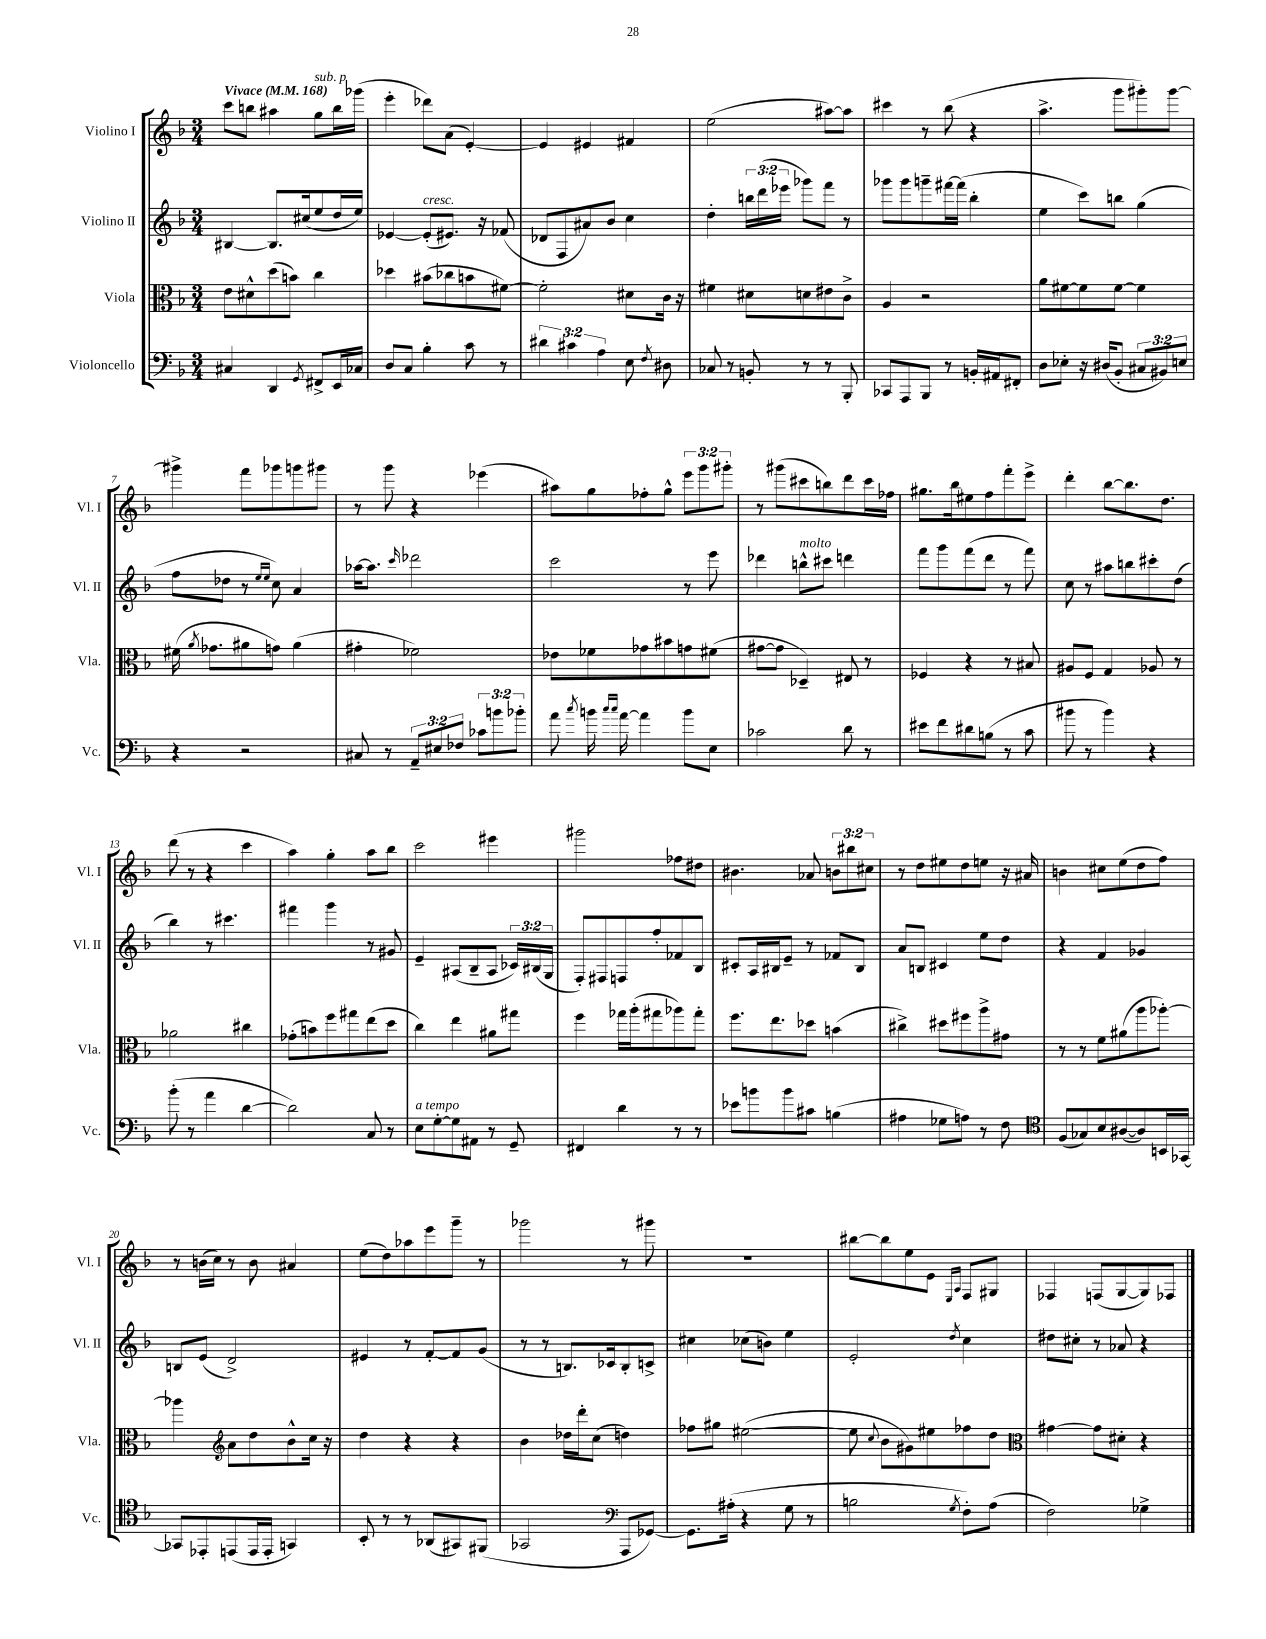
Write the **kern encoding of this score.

**kern	**kern	**kern	**kern
*staff4	*staff3	*staff2	*staff1
*clefF4	*clefC3	*clefG2	*clefG2
*k[b-]	*k[b-]	*k[b-]	*k[b-]
*M3/4	*M3/4	*M3/4	*M3/4
*MM168	*MM168	*MM168	*MM168
4C#	8e	[4B#	8ccc
.	8d#^^	.	8bb
4DD	(8dd	8.B#]	4aa#
.	8b)	.	.
.	.	(16cc#	.
8qGG	.	.	.
8FF#^	4cc	8ee	8gg
16EE	.	16dd	16bb
16C-	.	16ee)	(16ggg-
=	=	=	=
8D	4dd-	[4e-	4eee'
8C	.	.	.
4B-'	(8b#	(8e-']	8ddd-)
.	8cc-	8.e#)	(8a
8c	8b	.	[4e')
.	.	16r	.
8r	[8f#)	(8f-	.
=	=	=	=
6d#	2f#']	8d-	4e]
.	.	8F	.
6c#	.	.	.
.	.	8a#)	4e#
6A	.	.	.
.	.	8b-	.
8E	8d#	4cc	4f#
8qF	.	.	.
8D#	16c	.	.
.	16r	.	.
=	=	=	=
8C-	4f#	4dd'	(2ee
8r	.	.	.
8BB'	8d#	24bb	.
.	.	(24ddd	.
.	.	24eee-	.
8r	8d	8ggg-)	.
8r	8e#	8fff	[8aa#)
8BBB-'	8c^	8r	8aa#]
=	=	=	=
8CC-	4A	8ggg-	4ccc#
8AAA	.	8ggg-	.
8BBB-	2r	8ggg~	8r
8r	.	[16fff#	(8bb-
.	.	(16fff#]	.
16BB'	.	4bb-'	4r
16AA#	.	.	.
8FF#'	.	.	.
=	=	=	=
8D	8a	4ee	4.aa^
8E-'	[8f#	.	.
16r	8f#]	8ccc)	.
(16D#	.	.	.
8BB-'	[8f#	8bb	8ggg
12C#	4f#]	(4gg	8ggg#')
12BB#)	.	.	.
.	.	.	[8ggg#
12E	.	.	.
=	=	=	=
4r	(16f#	8ff	4ggg#^]
.	8qa	.	.
.	8.g-	.	.
.	.	8dd-	.
2r	8a#	8r	8fff
.	.	16qqee	.
.	.	16qqee	.
.	8g)	8cc)	8ggg-
.	(4a#	4a	8ggg
.	.	.	8ggg#
=	=	=	=
8C#	4g#'	[16aa-	8r
.	.	8.aa-]	.
8r	.	.	8ggg
.	.	16qqccc	.
12AA~	2f-)	2ddd-	4r
12E#	.	.	.
12F-	.	.	.
12c-	.	.	(4eee-
12b	.	.	.
12b-'	.	.	.
=	=	=	=
8a	8e-	2ccc	8aa#)
8qcc	.	.	.
16b	8f-	.	8gg
16qqcc	.	.	.
16qqcc	.	.	.
[16a	.	.	.
4a]	8g-	.	8ff-'
.	8b#	.	8gg^^
8b	8g	8r	12eee
.	.	.	12ggg
8E	(8f#	8eee	.
.	.	.	12ggg#'
=	=	=	=
2c-	[8g#	4ddd-	8r
.	8g#]	.	(8ggg#
.	4D-~)	8bb^^	8ccc#
.	.	8ccc#	8bb)
8d	8E#	4ddd	8ddd
8r	8r	.	16ccc#
.	.	.	16ff-
=	=	=	=
8e#	4F-	8fff	8.gg#
8f	.	8ggg	.
.	.	.	16bb-
8d#	4r	(8fff	8ee#
(8B	.	8ddd	8ff
8r	8r	8r	8fff'
8c	8B#	8fff)	8eee^
=	=	=	=
8b#	8A#	8cc	4ddd'
8r	8F	8r	.
4b#)	4G	8aa#	[8bb-
.	.	8bb	8.bb-]
4r	8A-	8ccc#'	.
.	.	.	8.dd
.	8r	(8dd	.
=	=	=	=
(8b-'	2a-	4bb-)	(8ddd
8r	.	.	8r
4a	.	8r	4r
.	.	4.ccc#	.
[4d	4cc#	.	4ccc
=	=	=	=
2d])	(8g-'	4fff#	4aa)
.	8b)	.	.
.	8ff	4ggg	4gg'
.	8gg#	.	.
8C	(8ee	8r	8aa
8r	8dd	8g#	8bb-
=	=	=	=
8E	4cc)	4e~	2ccc
[8G'	.	.	.
8G]	4ee	(8A#	.
8AA#	.	8B-~	.
8r	8a#	8A#	4eee#
8GG~	8gg#	24c-)	.
.	.	(24B#	.
.	.	24G	.
=	=	=	=
4FF#	4ff	8F')	2ggg#
.	.	8F#	.
4d	16gg-	8F	.
.	(16aa'	.	.
.	8gg#	8ff'	.
8r	8aa-)	8f-	8ff-
8r	8gg#'	8B-	8dd#
=	=	=	=
8e-	8.ff	8c#'	4.b#
8b	.	16A	.
.	8.ee	16B#	.
8b	.	8e~	.
8c#	8dd-	8r	8a-
(4B	(4b	8f-	12b
.	.	.	12bb#
.	.	8B#	.
.	.	.	12cc#
=	=	=	=
4A#	4cc#^)	8a	8r
.	.	8B	8dd
8G-	8dd#	4c#	8ee#
8A)	8ff#	.	8dd
8r	8aa^	8ee	8ee
8F	8g#	8dd	16r
.	.	.	16a#
=	=	=	=
*clefC4	*	*	*
(8F	8r	4r	4b
8G-)	8r	.	.
8B-	8f	4f	8cc#
([8A#	(8a#	.	(8ee
8A#])	8aa	4g-	8dd
16BB	[8aa-')	.	8ff)
[16GG-	.	.	.
=	=	=	=
8GG-]	4aa-]	8B	8r
8EE-'	.	(8e	(16b
.	.	.	16cc)
*	*clefG2	*	*
(8EE	8a	2d^)	8r
16EE	8dd	.	8b
16EE'	.	.	.
4GG)	8b-^^	.	4a#
.	16cc	.	.
.	16r	.	.
=	=	=	=
8BB-'	4dd	4e#	(8ee
8r	.	.	8dd)
8r	4r	8r	8aa-
(8AA-	.	[8f'	8eee
8GG#)	4r	8f]	8ggg~
(8FF#	.	(8g	8r
=	=	=	=
2GG-	4b-	8r	2ggg-
.	.	8r	.
.	16dd-	8.B)	.
.	16ddd'	.	.
.	(8cc	.	.
.	.	16c-	.
*clefF4	*	*	*
8AAA	4dd)	8B'	8r
[8GG-)	.	8c^	8ggg#
=	=	=	=
8.GG-]	8ff-	4cc#	2.r
.	8gg#	.	.
(16A#'	.	.	.
4r	([2ee#	(8cc-	.
.	.	8b)	.
8G	.	4ee	.
8r	.	.	.
=	=	=	=
2B	8ee#]	2e'	[8bb#
.	8qqcc	.	.
.	8b-	.	8bb#]
.	8g#)	.	8ee
.	8ee#	.	8e
.	.	.	16qqE
8qG	.	8qdd	16qqA
8F')	8ff-	4cc	8F
(8A	8dd	.	8G#
=	=	=	=
*	*clefC3	*	*
2F)	[4g#	8dd#	4F-
.	.	8cc#'	.
.	8g#]	8r	(8F
.	8d#'	8a-	[8G
4G-^	4r	4r	8G])
.	.	.	8F-
==	==	==	==
*-	*-	*-	*-
